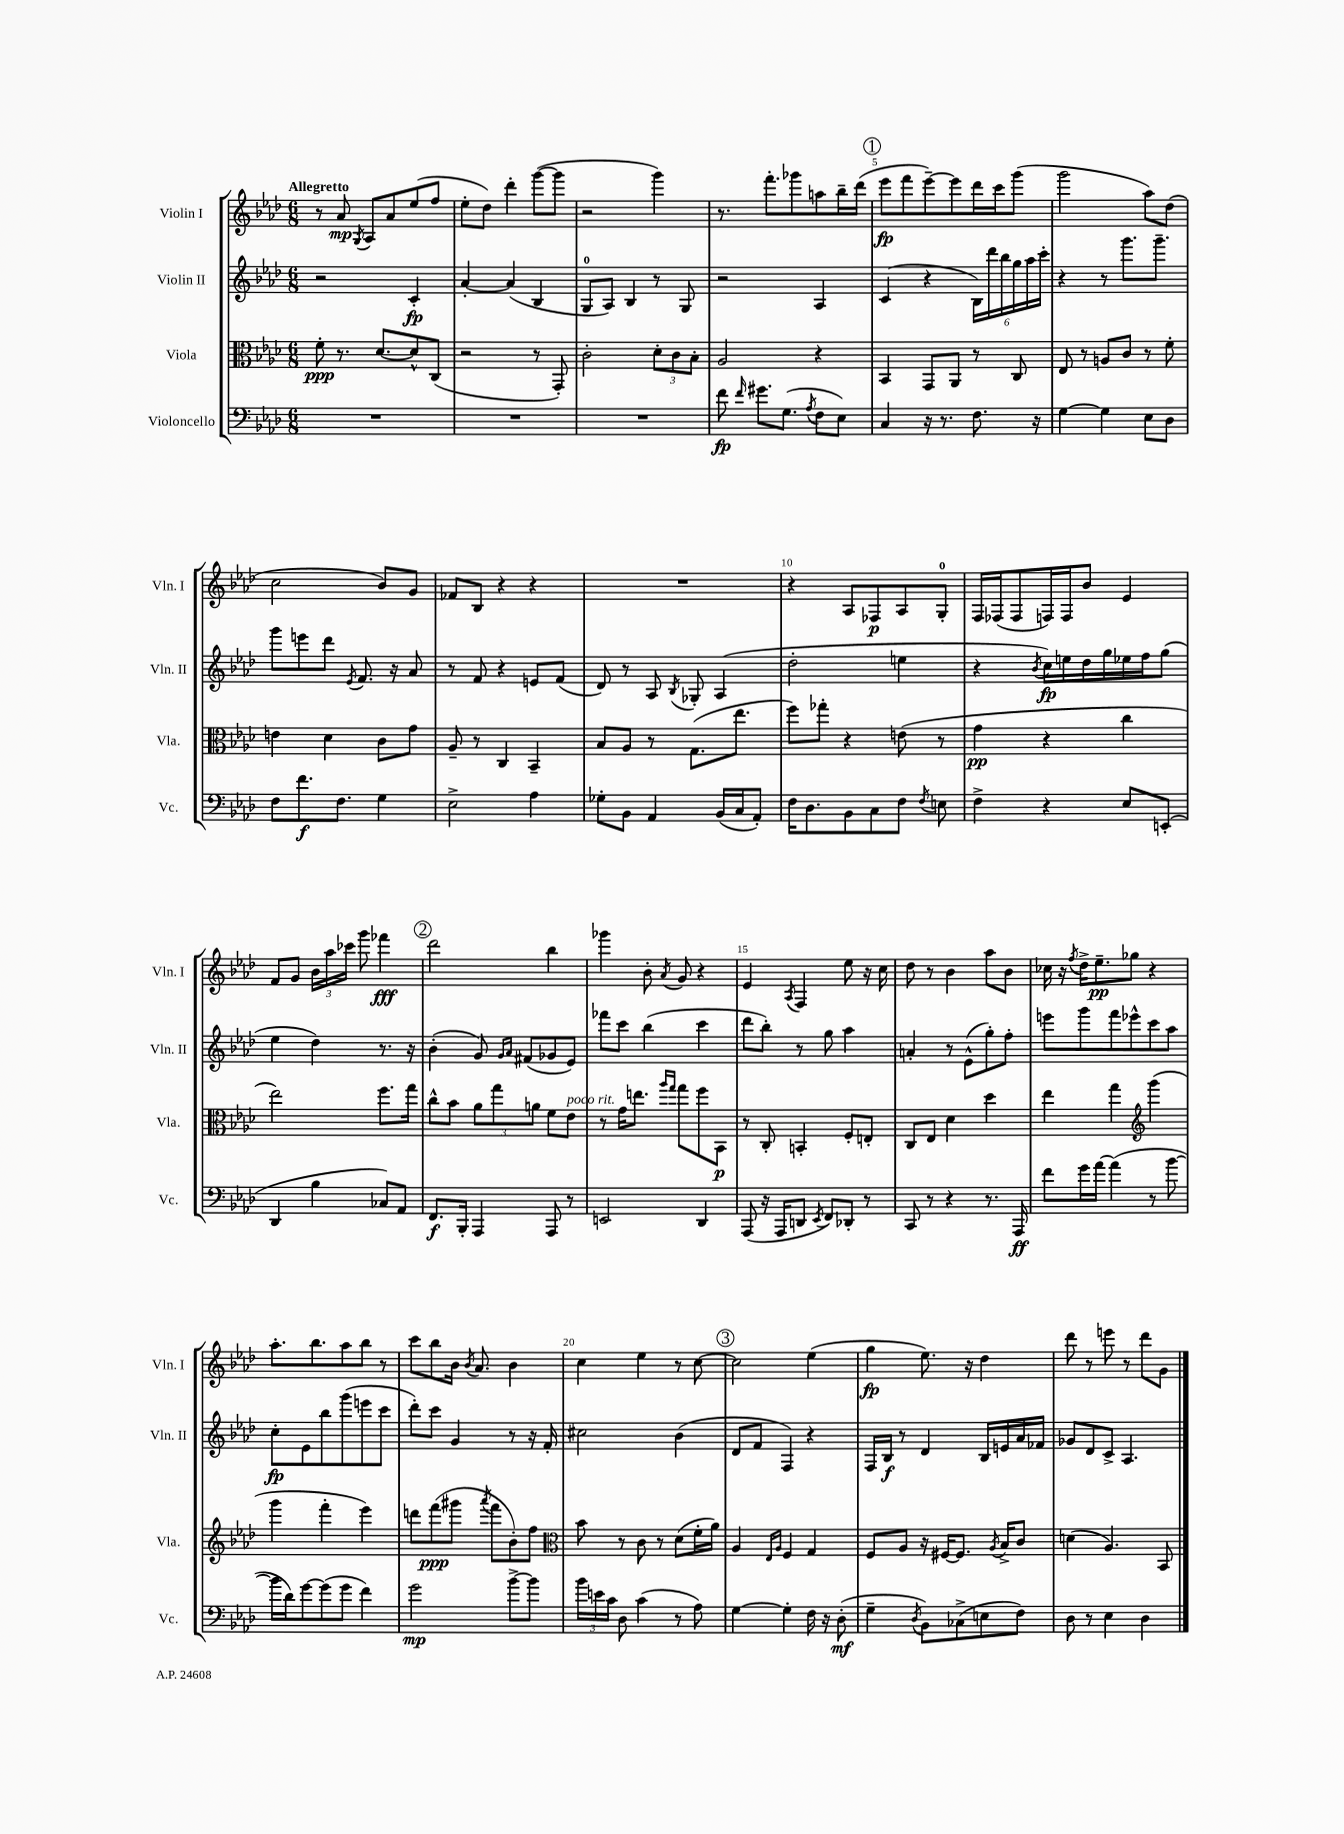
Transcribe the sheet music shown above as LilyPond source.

<<
\new StaffGroup <<
\new Staff = "s0" \with { instrumentName = "Violin I" shortInstrumentName = "Vln. I" } {
    \clef treble \key aes \major \numericTimeSignature \time 6/8 \tempo "Allegretto"
    \autoBeamOff r8 aes'8\mp \acciaccatura { g8 } aes8[ aes'8 ees''8( f''8] |
    ees''8[-. des''8]) des'''4-. g'''8[~( g'''8] |
    r2 g'''4) |
    r8. f'''8.[-. ges'''8 a''8 bes''16-- des'''16]( |
    \mark \markup { \circle "1" } ees'''8[\fp f'''8 ees'''8~--) ees'''8 des'''16 c'''16 g'''8]( |
    g'''2 aes''8[) des''8]( |
    c''2 bes'8[) g'8] |
    fes'8[ bes8] r4 r4 |
    R2. |
    r4 aes8[ fes8\p aes8 g8]-0-. |
    f16[ fes16( fes8 f16) f16 bes'8] ees'4 |
    f'8[ g'8] \tuplet 3/2 { bes'16[ aes''16 ces'''16] } g'''8 fes'''4\fff |
    \mark \markup { \circle "2" } des'''2 bes''4 |
    ges'''4 bes'8-. \acciaccatura { aes'8 } g'8 r4 |
    ees'4 \acciaccatura { aes8 } f4 ees''8 r16 c''16 |
    des''8 r8 bes'4 aes''8[ bes'8] |
    ces''16 r16 \acciaccatura { f''8 } des''16[-> ees''8.--\pp ges''8] r4 |
    aes''8.[-. bes''8. aes''8 bes''8] r8 |
    c'''8[ bes''8 bes'16] \acciaccatura { bes'8 } aes'8. bes'4 |
    c''4 ees''4 r8 c''8~ |
    \mark \markup { \circle "3" } c''2 ees''4( |
    g''4\fp ees''8.) r16 des''4 |
    des'''8 r8 e'''8 r8 des'''8[ g'8] \bar "|." |
}
\new Staff = "s1" \with { instrumentName = "Violin II" shortInstrumentName = "Vln. II" } {
    \clef treble \key aes \major \numericTimeSignature \time 6/8
    \autoBeamOff r2 c'4-.\fp |
    aes'4~-. aes'4( bes4 |
    g8[-0 aes8]) bes4 r8 g8 |
    r2 aes4 |
    \mark \markup { \circle "1" } c'4( r4 \tuplet 6/4 { bes16[) des'''16 bes''16 g''16 aes''16 c'''16]-. } |
    r4 r8 g'''8.[ g'''8.]-- |
    g'''8[ e'''8 des'''8] \acciaccatura { ees'8 } f'8. r16 aes'8 |
    r8 f'8 r4 e'8[ f'8]( |
    des'8) r8 aes8 \acciaccatura { bes8 } ges8-. aes4( |
    des''2-. e''4 |
    r4 \acciaccatura { bes'8 } c''16[\fp) e''16 des''16 g''16 ees''16 f''16 g''8]( |
    ees''4 des''4) r8. r16 |
    \mark \markup { \circle "2" } bes'4-.( g'8) \grace { g'16[ aes'16] } fis'8[( ges'8 ees'8]) |
    fes'''8[ c'''8] bes''4( c'''4 |
    des'''8[ bes''8]-.) r8 g''8 aes''4 |
    a'4-. r8 ees'8[-^( g''8-.) f''8]-. |
    e'''8[ g'''8 f'''8 ees'''8-^ c'''8 aes''8] |
    c''8[-.\fp ees'8 bes''8 g'''8( e'''8 c'''8] |
    des'''8[-.) c'''8] g'4 r8 r16 f'16-. |
    cis''2 bes'4( |
    \mark \markup { \circle "3" } des'8[ f'8] f4) r4 |
    f16[ bes16]\f r8 des'4 bes16[ e'16 aes'16 fes'16] |
    ges'8[ des'8 c'8]-> aes4. \bar "|." |
}
\new Staff = "s2" \with { instrumentName = "Viola" shortInstrumentName = "Vla." } {
    \clef alto \key aes \major \numericTimeSignature \time 6/8
    \autoBeamOff f'8-.\ppp r8. des'8.[~ des'8-^ c8]( |
    r2 r8 g,8-.) |
    c'2-. \tuplet 3/2 { des'8[-. c'8 bes8]-. } |
    aes2 r4 |
    \mark \markup { \circle "1" } bes,4 g,8[ aes,8] r8 c8 |
    ees8 r8 a8[ c'8] r8 f'8-. |
    e'4 des'4 c'8[ g'8] |
    aes8-- r8 c4 bes,4-- |
    bes8[ aes8] r8 g8.[( ees''8.] |
    f''8[) ges''8]-. r4 e'8( r8 |
    g'4\pp r4 c''4 |
    ees''2) f''8.[ g''16] |
    \mark \markup { \circle "2" } c''8[-^ bes'8] \tuplet 3/2 { aes'8[ g''8 a'8] } f'8[ ees'8]^\markup { \italic "poco rit." } |
    r8 g'16[ e''8.] \grace { aes''16[ g''16] } g''8[ f''8 bes,8]\p |
    r8 c8-. b,4-. f8[-. e8]-. |
    c8[ ees8] des'4 des''4 |
    ees''4 g''4 \clef treble g'''4( |
    g'''4 f'''4-. ees'''4) |
    d'''8[ f'''8\ppp( gis'''8] \acciaccatura { aes'''8 } f'''8[ bes'8-.) f''8] |
    \clef alto bes'8 r8 c'8 r8 des'8[( f'16-. aes'16]) |
    \mark \markup { \circle "3" } aes4 \grace { ees16[ aes16] } f4 g4 |
    f8[ aes8] r16 fis16[~ fis8.] \acciaccatura { aes8 } bes16[-> c'8] |
    d'4( aes4.) bes,8 \bar "|." |
}
\new Staff = "s3" \with { instrumentName = "Violoncello" shortInstrumentName = "Vc." } {
    \clef bass \key aes \major \numericTimeSignature \time 6/8
    \autoBeamOff R2. |
    R2. |
    R2. |
    f'8\fp \grace { f'16 } gis'8.[ g8.]( \acciaccatura { aes8 } f8[ ees8]) |
    \mark \markup { \circle "1" } c4 r16 r8. f8. r16 |
    g4~ g4 ees8[ des8] |
    f8[ f'8.\f f8.] g4 |
    ees2-> aes4 |
    ges8[-. bes,8] aes,4 bes,16[( c16 aes,8]-.) |
    f16[ des8. bes,8 c8 f8] \acciaccatura { f8 } e8 |
    f4-> r4 ees8[ e,8]-.( |
    des,4 bes4 ces8[) aes,8] |
    \mark \markup { \circle "2" } f,8.[\f bes,,16]-. aes,,4 aes,,8 r8 |
    e,2 des,4 |
    aes,,8( r16 aes,,16[ d,8] \acciaccatura { ees,8 } f,8[) des,8]-. r8 |
    c,8 r8 r4 r8. aes,,16\ff |
    f'8[ g'16 aes'16]~ aes'4( r8 bes'8~ |
    bes'16[ des'16) g'8~ g'8( g'8] f'4) |
    g'2\mp bes'8[~-> bes'8] |
    \tuplet 3/2 { bes'16[ e'16 c'16] } des8 c'4( r8 aes8) |
    \mark \markup { \circle "3" } g4~ g4-. f16 r16 des8-.\mf( |
    g4-- \acciaccatura { des8 } bes,8[) ces8->( e8 f8]) |
    des8 r8 ees4 des4 \bar "|." |
}
>>
>>
\layout { \context { \Score \override BarNumber.break-visibility = ##(#f #t #t) barNumberVisibility = #(every-nth-bar-number-visible 5) } }
